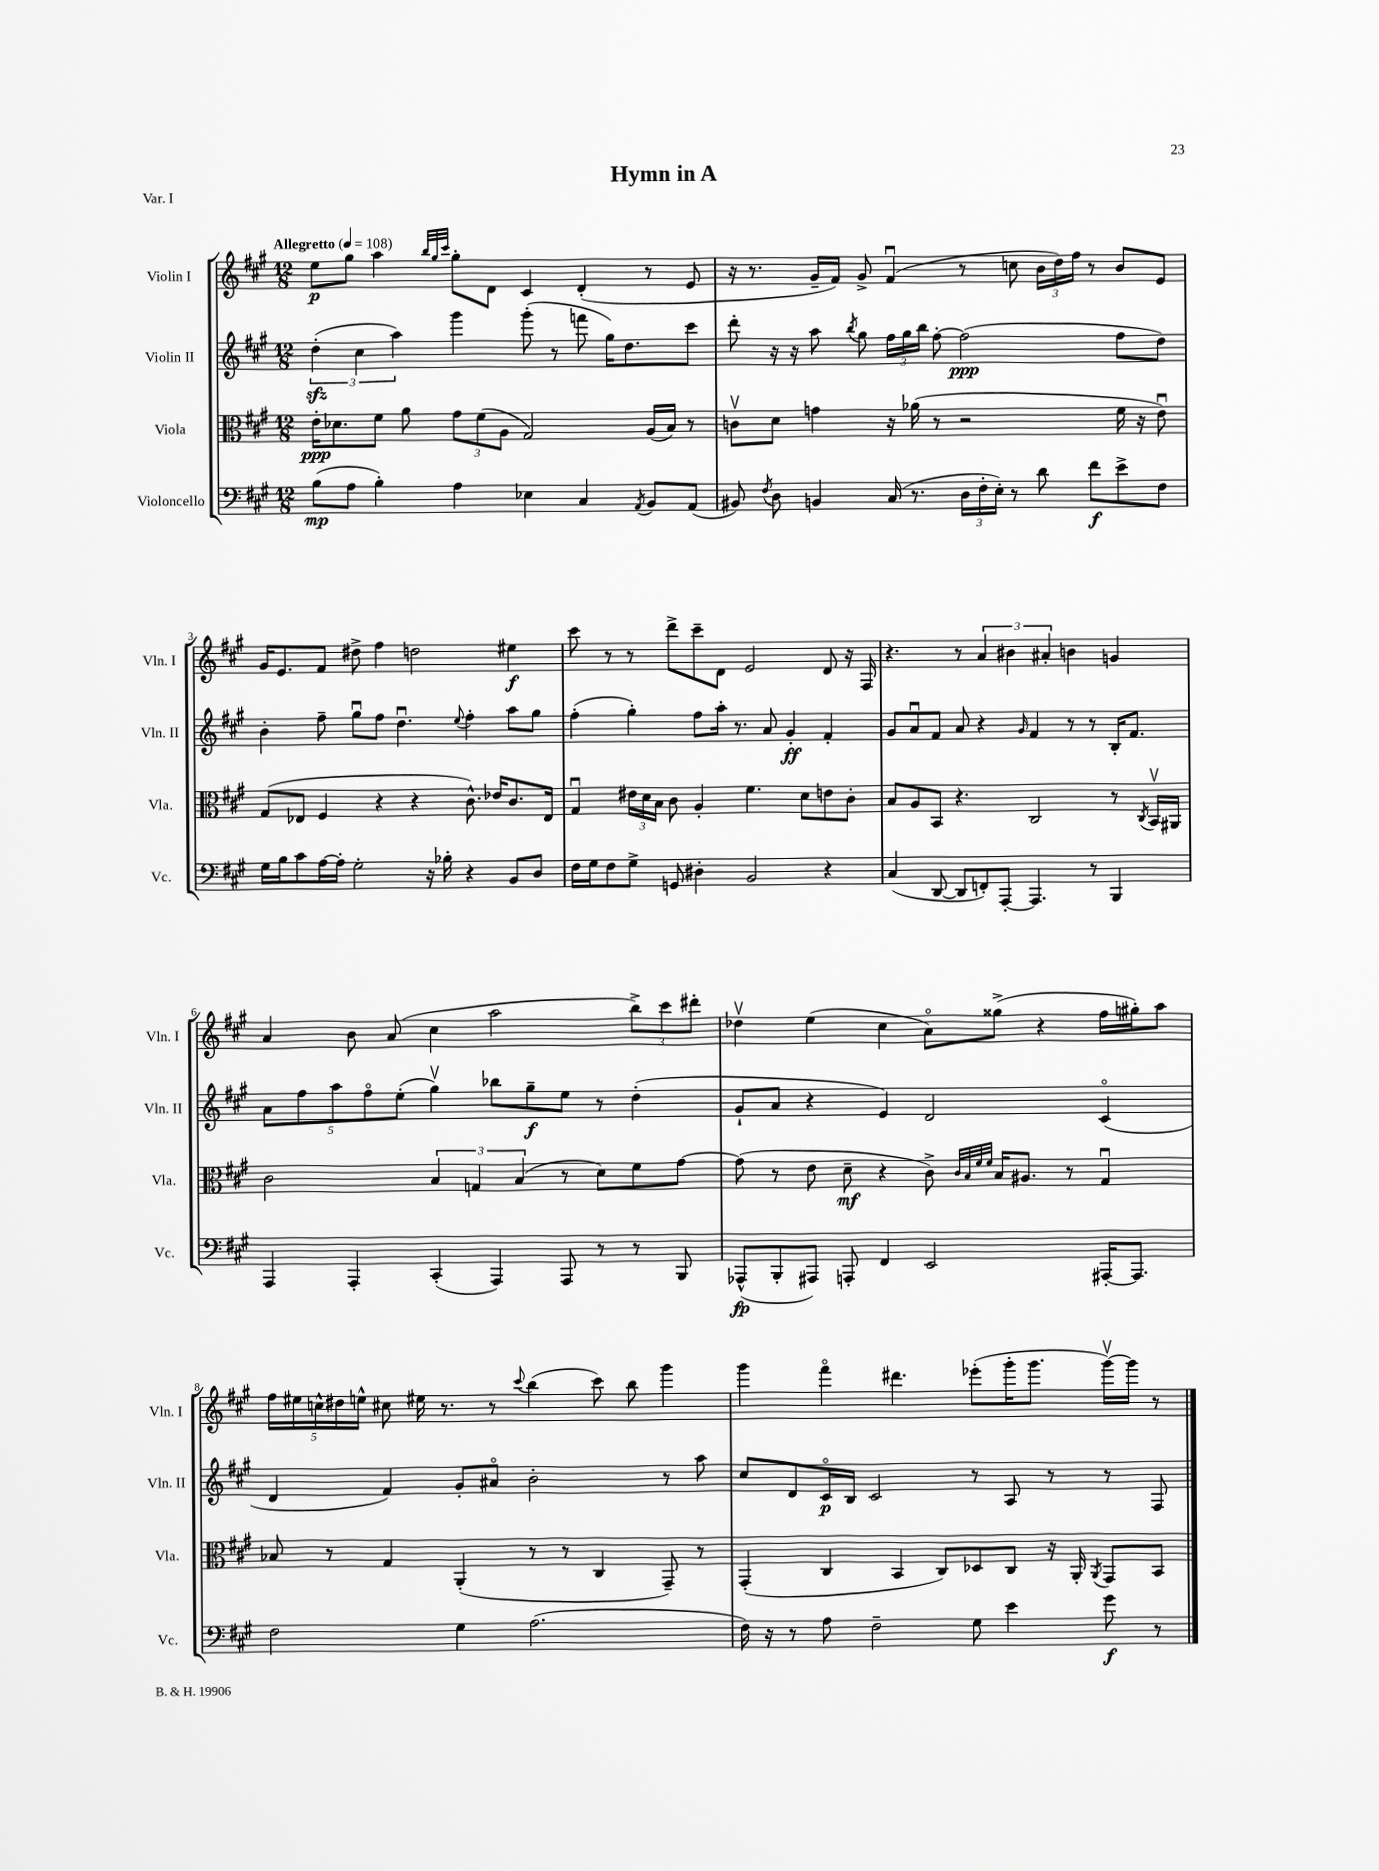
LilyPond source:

\header { title = "Hymn in A" piece = "Var. I" }
<<
\new StaffGroup <<
\new Staff = "s0" \with { instrumentName = "Violin I" shortInstrumentName = "Vln. I" } {
    \clef treble \key a \major \numericTimeSignature \time 12/8 \tempo "Allegretto" 4 = 108
    \autoBeamOff e''8[\p gis''8] a''4 \grace { b''32[ gis''32 cis'''32] } gis''8[-. d'8] cis'4 d'4-.( r8 e'8 |
    r16 r8. gis'16[-- fis'16]) gis'8-> fis'4\downbow( r8 c''8 \tuplet 3/2 { b'16[ d''16) fis''16] } r8 b'8[ e'8] |
    gis'16[ e'8. fis'8] dis''8-> fis''4 d''2 eis''4\f |
    cis'''8 r8 r8 d'''8[-> cis'''8-- d'8] e'2 d'8 r16 fis16 |
    r4. r8 \tuplet 3/2 { a'4 bis'4 ais'4-. } b'4 g'4 |
    a'4 b'8 a'8( cis''4 a''2 \tuplet 3/2 { b''8[->) cis'''8 dis'''8]-. } |
    des''4\upbow e''4( cis''4 a'8[\flageolet) gisis''8]->( r4 fis''16[ gis''16-.) a''8] |
    \tuplet 5/4 { fis''16[ eis''16 c''16-^ dis''16 e''16]-^ } cis''8 eis''16 r8. r8 \appoggiatura { cis'''8 } b''4( cis'''8) b''8 gis'''4 |
    gis'''4 fis'''4\flageolet dis'''4. ees'''8[-.( gis'''16-. gis'''8.] gis'''16[~\upbow) gis'''16] r8 \bar "|." |
}
\new Staff = "s1" \with { instrumentName = "Violin II" shortInstrumentName = "Vln. II" } {
    \clef treble \key a \major \numericTimeSignature \time 12/8
    \autoBeamOff \tuplet 3/2 { d''4-.\sfz( cis''4 a''4) } gis'''4 gis'''8-.( r8 f'''8 gis''16[) d''8. cis'''8] |
    d'''8-. r16 r16 a''8 \acciaccatura { b''8 } gis''8 \tuplet 3/2 { fis''16[ gis''16 b''16] } fis''8~-. fis''2\ppp( fis''8[ d''8]) |
    b'4-. fis''8-- gis''8[\downbow fis''8] d''4.\downbow \appoggiatura { e''8 } fis''4-. a''8[ gis''8] |
    fis''4-.( gis''4-.) fis''8[ a''16]-. r8. a'8 gis'4-.\ff fis'4-. |
    gis'8[ a'8\downbow fis'8] a'8 r4 \grace { gis'16 } fis'4 r8 r8 b16[-. fis'8.] |
    \tuplet 5/4 { a'8[ fis''8 a''8 fis''8\flageolet e''8]-.( } gis''4\upbow) bes''8[ gis''8--\f e''8] r8 d''4-.( |
    gis'8[-! a'8] r4 e'4) d'2 cis'4\flageolet( |
    d'4 fis'4) gis'8[-. ais'8]\flageolet b'2-. r8 a''8 |
    cis''8[ d'8 cis'16\flageolet\p b16] cis'2 r8 a8 r8 r8 fis8 \bar "|." |
}
\new Staff = "s2" \with { instrumentName = "Viola" shortInstrumentName = "Vla." } {
    \clef alto \key a \major \numericTimeSignature \time 12/8
    \autoBeamOff e'16[-.\ppp des'8. fis'8] a'8 \tuplet 3/2 { gis'8[ fis'8( a8] } gis2) a16[( b16]) r8 |
    c'8[\upbow d'8] g'4 r16 aes'16( r8 r2 fis'16 r16 e'8\downbow) |
    gis8[( ees8] fis4 r4 r4 cis'8.-^) ees'16[ cis'8. ees16] |
    gis4\downbow \tuplet 3/2 { eis'16[ d'16 b16] } cis'8 a4-. fis'4. d'8[ e'8 cis'8]-. |
    b8[ a8 b,8] r4. cis2 r8 \acciaccatura { cis8 } b,16[\upbow ais,16] |
    cis'2 \tuplet 3/2 { b4 g4 b4( } r8 d'8[) fis'8 gis'8]~ |
    gis'8( r8 e'8 d'8--\mf r4 cis'8->) \grace { cis'32[ b32 fis'32 fis'32] } b16[ ais8.] r8 gis4\downbow |
    bes8 r8 gis4 a,4-.( r8 r8 cis4 gis,8--) r8 |
    gis,4-.( cis4 b,4 cis8[) des8 cis8] r16 a,16-. \acciaccatura { a,8 } gis,8[ b,8] \bar "|." |
}
\new Staff = "s3" \with { instrumentName = "Violoncello" shortInstrumentName = "Vc." } {
    \clef bass \key a \major \numericTimeSignature \time 12/8
    \autoBeamOff b8[\mp( a8] b4-.) a4 ees4 cis4 \acciaccatura { a,8 } b,8[ a,8]( |
    bis,8) \acciaccatura { fis8 } d8 b,4 cis16( r8. \tuplet 3/2 { d16[ fis16-. e16]-.) } r8 d'8 fis'8[\f e'8-> fis8] |
    gis16[ b16 cis'8 a16~ a16]-. gis2-. r16 bes16-. r4 b,8[ d8] |
    fis16[ gis16 fis8 gis8]-> g,8 dis4-. b,2 r4 |
    cis4( d,8~ d,8[ f,8-.) a,,8]~-. a,,4. r8 b,,4 |
    a,,4 a,,4-. cis,4-.( a,,4) a,,8 r8 r8 b,,8 |
    aes,,8[-^\fp( b,,8-. ais,,8]) a,,8-. fis,4 e,2 ais,,16[~-. ais,,8.] |
    fis2 gis4 a2.( |
    fis16) r16 r8 a8 fis2-- gis8 e'4 gis'8\f r8 \bar "|." |
}
>>
>>
